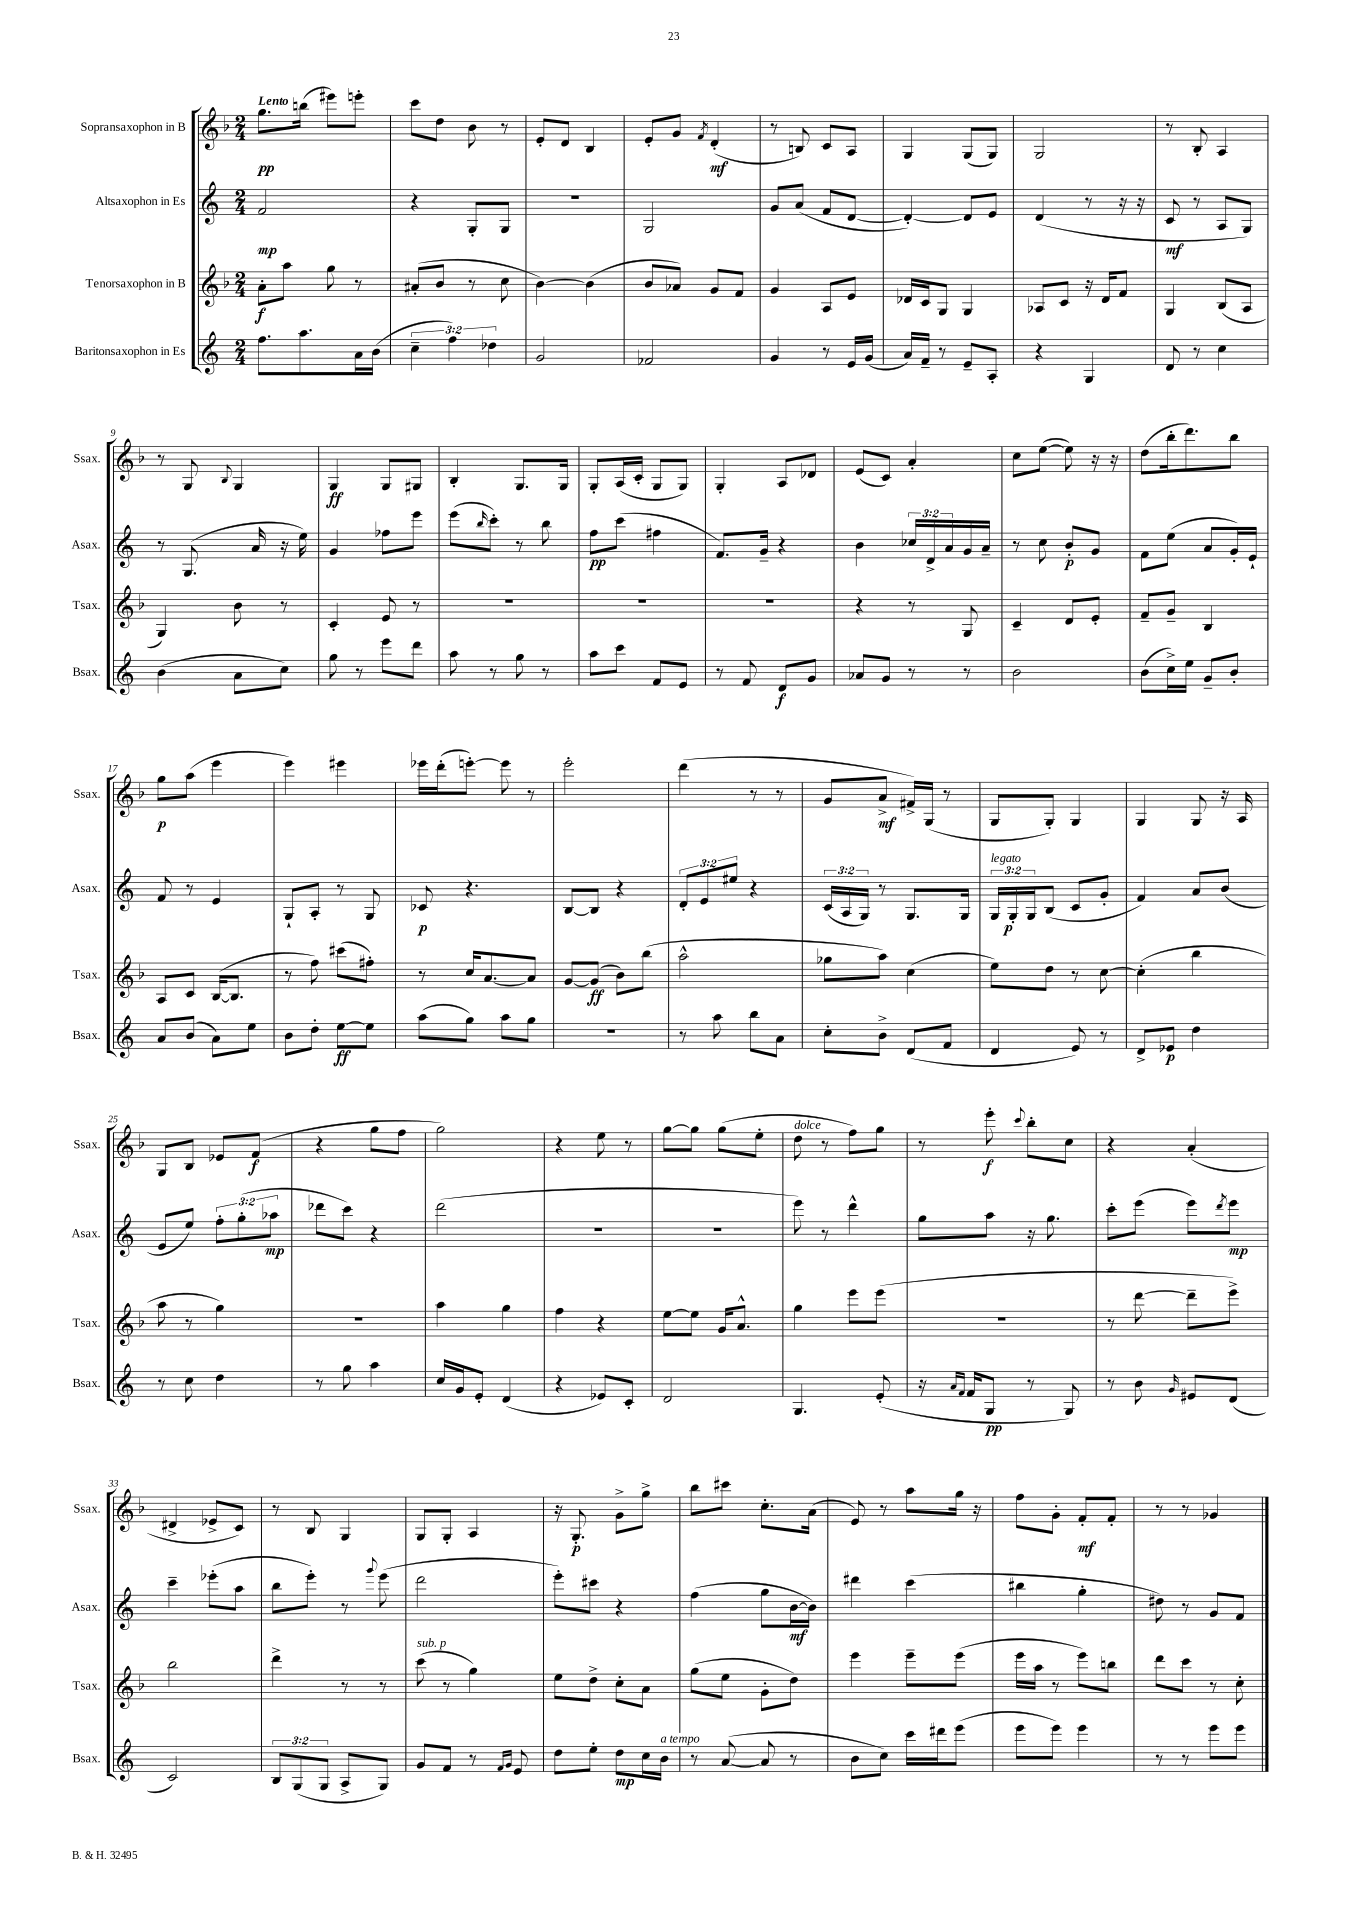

**kern	**kern	**kern	**kern
*staff4	*staff3	*staff2	*staff1
*clefG2	*clefG2	*clefG2	*clefG2
*k[]	*k[b-]	*k[]	*k[b-]
*M2/4	*M2/4	*M2/4	*M2/4
8.ff	8a'	2f	8.gg
.	8aa	.	.
8.aa	.	.	(16bb
.	8gg	.	8eee#)
16a	8r	.	8eee'
(16b	.	.	.
=	=	=	=
6cc~	(8a#'	4r	8ccc
.	8b-	.	8dd
6ff)	.	.	.
.	8r	8G'	8b-
6dd-	.	.	.
.	8cc	8G	8r
=	=	=	=
2g	[4b-)	2r	8e'
.	.	.	8d
.	(4b-]	.	4B-
=	=	=	=
2f-	8b-	2G	8e'
.	8a-)	.	8g
.	.	.	8qf
.	8g	.	(4d'
.	8f	.	.
=	=	=	=
4g	4g	8g	8r
.	.	(8a	8B)
8r	8A	8f	8c
16e	8e	[8d	8A
(16g	.	.	.
=	=	=	=
16a)	16d-	4d'_)	4G
16f~	16c	.	.
8r	8G	.	.
8e~	4G	8d]	(8G
8A'	.	8e	8G)
=	=	=	=
4r	8A-	(4d	2G
.	8c	.	.
4G	16r	8r	.
.	16d	.	.
.	8f	16r	.
.	.	16r	.
=	=	=	=
8d	4G	8c	8r
8r	.	8r	8B-'
4cc	(8B-	8A	4A
.	8A	8G)	.
=	=	=	=
(4b	4G)	8r	8r
.	.	(8.G	8G
.	.	.	8qqB-
8a	8b-	.	4G
.	.	16a	.
8cc)	8r	16r	.
.	.	16ee)	.
=	=	=	=
8gg	4c'	4g	4G
8r	.	.	.
8eee	8e	8ff-	8G
8ddd	8r	8eee	8G#
=	=	=	=
8aa	2r	(8eee	4B-'
.	.	16qqbb	.
8r	.	8ccc')	.
8gg	.	8r	8.G
8r	.	8bb	.
.	.	.	16G
=	=	=	=
8aa	2r	8ff	8G'
8ccc	.	(8ccc	(16A
.	.	.	16c'
8f	.	4ff#	8G
8e	.	.	8G)
=	=	=	=
8r	2r	8.f)	4G'
8f	.	.	.
.	.	16g~	.
8d	.	4r	8A
8g	.	.	8d-
=	=	=	=
8a-	4r	4b	(8e
8g	.	.	8c)
8r	8r	24cc-	4a'
.	.	24d^	.
.	.	24a	.
8r	8G	16g	.
.	.	16a~	.
=	=	=	=
2b	4c~	8r	8cc
.	.	8cc	([8ee
.	8d	8b'	8ee])
.	8e'	8g	16r
.	.	.	16r
=	=	=	=
(8b	8f~	8f	(8dd
16cc^)	8g~	(8ee	16bb-'
16ee	.	.	8.ddd)
8g~	4B-	8a	.
8b'	.	16g')	8bb-
.	.	16e`	.
=	=	=	=
8a	8A	8f	8gg
(8b	8c	8r	(8aa
8a)	([16B-	4e	4eee
.	8.B-]	.	.
8ee	.	.	.
=	=	=	=
8b	8r	8G`	4eee)
8dd'	8ff)	8A'	.
[8ee	(8ccc#	8r	4eee#
8ee]	8ff#')	8G	.
=	=	=	=
(8aa	8r	8c-	16eee-
.	.	.	(16ddd'
8gg)	16cc	4.r	[8eee')
.	[8.a	.	.
8aa	.	.	8eee]
8gg	8a]	.	8r
=	=	=	=
2r	[8g	[8B	2eee'
.	(8g]	8B]	.
.	8b-)	4r	.
.	(8bb-	.	.
=	=	=	=
8r	2aa^^	12d'	(4ddd
.	.	12e	.
8aa	.	.	.
.	.	12ee#	.
8bb	.	4r	8r
8a	.	.	8r
=	=	=	=
8cc'	8gg-	(24c	8g
.	.	24A	.
.	.	24G)	.
8b^	8aa)	8r	8a^
(8d	(4cc	8.G	16f#^)
.	.	.	(16G
8f	.	.	8r
.	.	16G	.
=	=	=	=
4d	8ee)	24G	8G
.	.	24G'	.
.	.	24G	.
.	8dd	(8B	8G')
8e)	8r	8c	4G
8r	[8cc	8g'	.
=	=	=	=
8d^	(4cc']	4f)	4G
8e-	.	.	.
4dd	4bb-	8a	8G
.	.	(8b	16r
.	.	.	16A
=	=	=	=
8r	8aa	8e	8G
8cc	8r	8ee)	8B-
4dd	4gg)	12ff'	8e-
.	.	(12gg'	.
.	.	.	(8f
.	.	12aa-	.
=	=	=	=
8r	2r	8ddd-	4r
8gg	.	8ccc)	.
4aa	.	4r	8gg
.	.	.	8ff
=	=	=	=
16cc	4aa	(2ddd	2gg)
16g	.	.	.
8e'	.	.	.
(4d	4gg	.	.
=	=	=	=
4r	4ff	2r	4r
8e-)	4r	.	8ee
8c'	.	.	8r
=	=	=	=
2d	[8ee	2r	[8gg
.	8ee]	.	8gg]
.	16g	.	(8gg
.	8.a^^	.	.
.	.	.	8ee'
=	=	=	=
4.G	4gg	8eee)	8dd
.	.	8r	8r
.	8eee	4ddd^^	8ff)
(8e'	(8eee	.	8gg
=	=	=	=
16r	2r	8gg	8r
16qqa	.	.	.
16qqf	.	.	.
16f	.	.	.
8G	.	8aa	8eee'
.	.	.	8qqccc
8r	.	16r	8bb-'
.	.	8.gg	.
8G)	.	.	8cc
=	=	=	=
8r	8r	8ccc'	4r
8b	[8ddd	(8eee	.
16qqg	.	.	.
8e#	8ddd~]	8eee)	(4a'
.	.	8qddd	.
(8d	8eee^)	8eee	.
=	=	=	=
2c)	2bb-	4ccc~	4d#^
.	.	(8eee-'	8e-^
.	.	8aa	8c)
=	=	=	=
12B	4ddd^	8bb	8r
(12G	.	.	.
.	.	8eee')	8B-
12G	.	.	.
8A^	8r	8r	4G
.	.	8qqggg	.
8G)	8r	(8eee	.
=	=	=	=
8g	(8ccc	2ddd	8G
8f	8r	.	8G'
8r	4gg)	.	4A
16qqf	.	.	.
16qqg	.	.	.
8e	.	.	.
=	=	=	=
8dd	8ee	8eee')	16r
.	.	.	8.G'
8ee'	8dd^	8ccc#	.
8dd	8cc'	4r	8g^
16cc	8a	.	8gg^
16b	.	.	.
=	=	=	=
8r	(8gg	(4ff	8bb-
([8a	8ee	.	8ccc#
8a]	8g'	8gg	8.cc'
8r	8dd)	[16b	.
.	.	16b])	(16a
=	=	=	=
8b	4eee	4ddd#	8e)
8cc)	.	.	8r
16ccc	8eee~	(4ccc	8aa
16ddd#	.	.	.
(8eee	(8eee	.	16gg
.	.	.	16r
=	=	=	=
8eee	16eee	4bb#	8ff
.	16aa	.	.
8eee)	8r	.	8g'
4eee	8eee)	4gg'	8f'
.	8bb	.	8f'
=	=	=	=
8r	8ddd	8dd#)	8r
8r	8ccc	8r	8r
8eee	8r	8g	4g-
8eee	8cc'	8f	.
==	==	==	==
*-	*-	*-	*-
